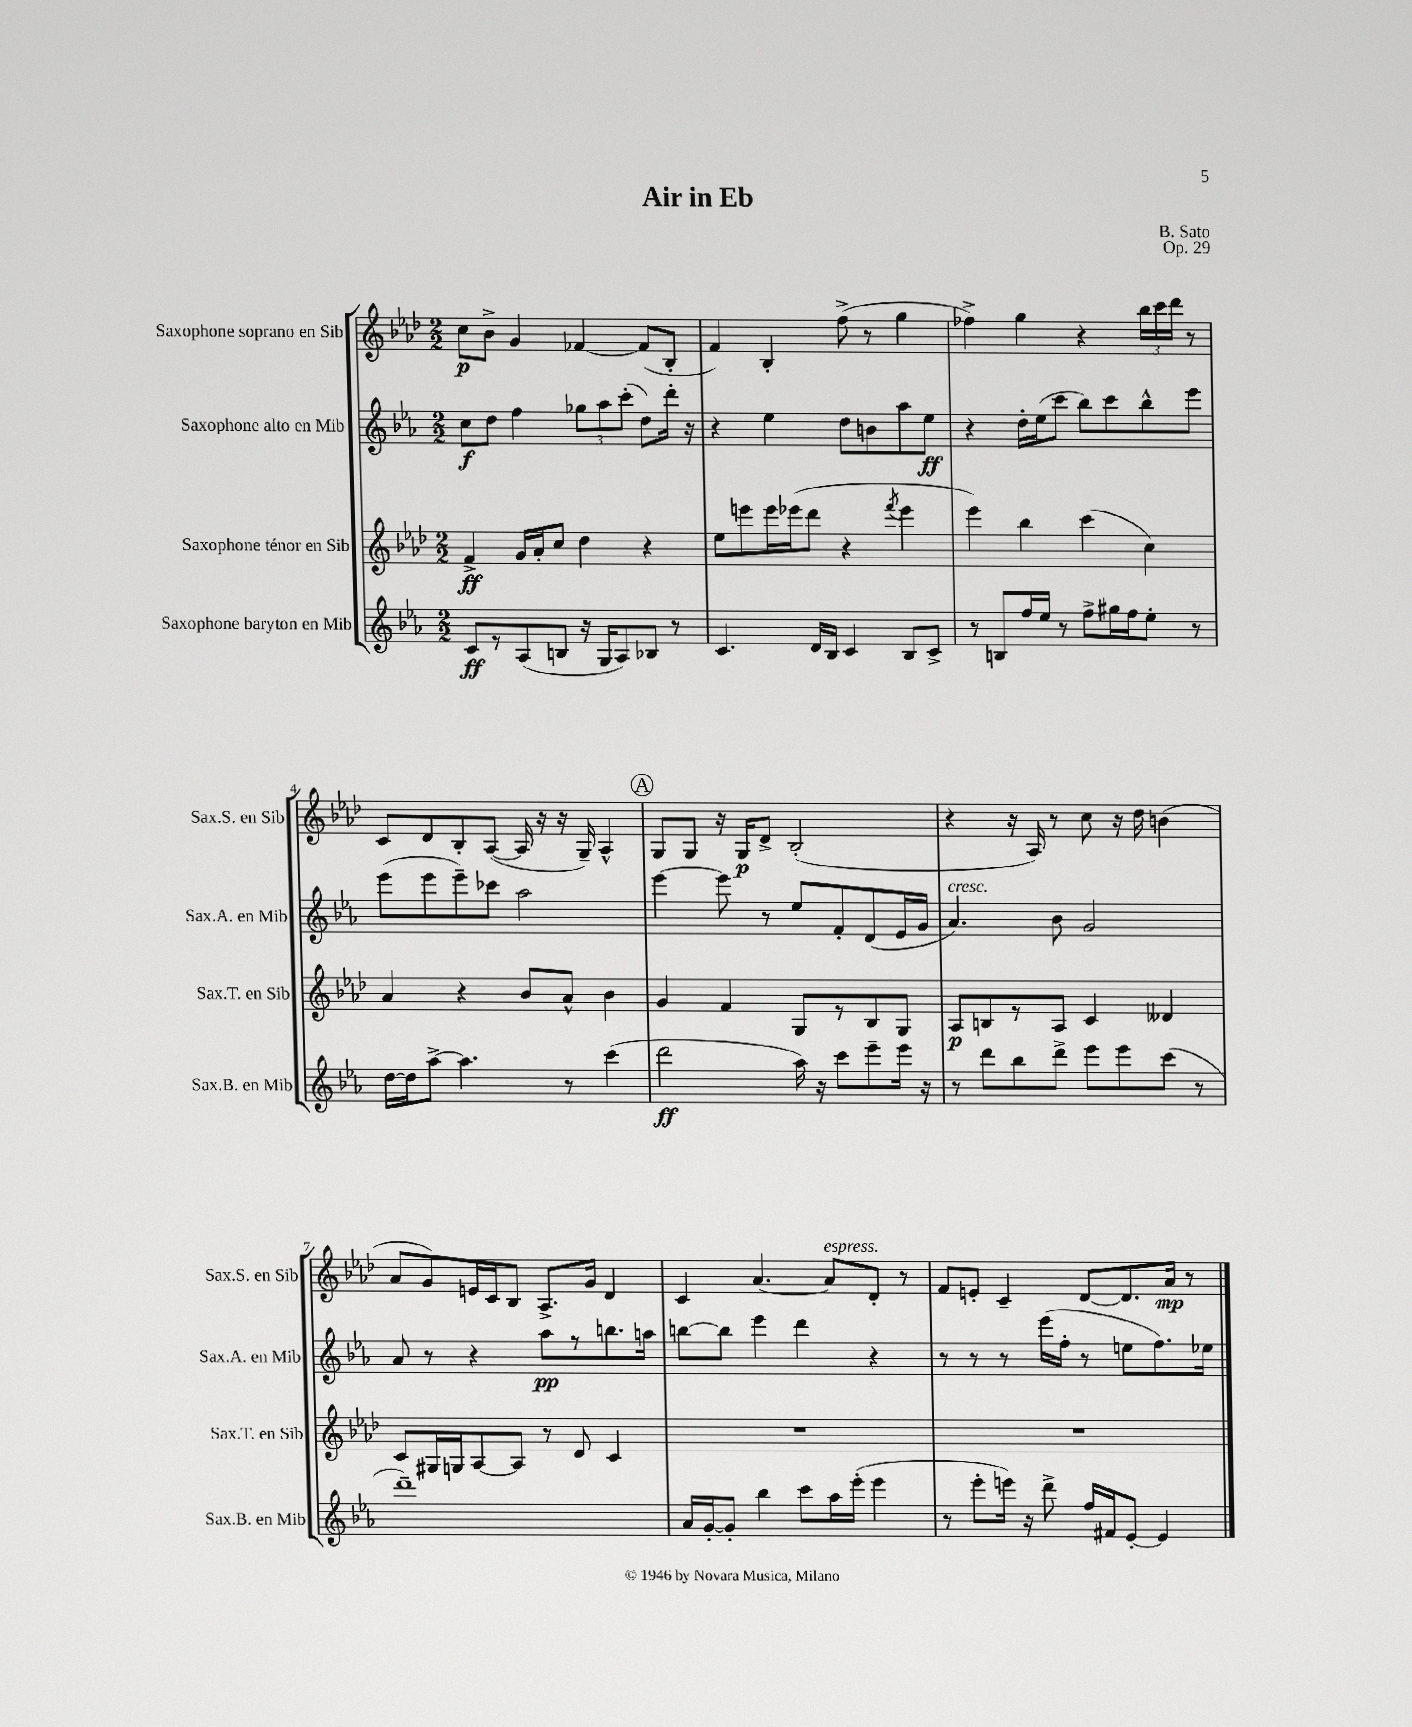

**kern	**kern	**kern	**kern
*staff4	*staff3	*staff2	*staff1
*clefG2	*clefG2	*clefG2	*clefG2
*k[b-e-a-]	*k[b-e-a-d-]	*k[b-e-a-]	*k[b-e-a-d-]
*M2/2	*M2/2	*M2/2	*M2/2
8c	4f^	8cc	8cc
8r	.	8dd	8b-^
(8A-	16g	4ff	4g
.	16a-'	.	.
8B	8cc	.	.
16r	4dd-	12gg-	[4f-
16G	.	.	.
.	.	12aa-	.
8A-)	.	.	.
.	.	(12ccc'	.
8B-	4r	8dd)	(8f-]
8r	.	16ddd'	8B-'
.	.	16r	.
=	=	=	=
4.c	8ee-	4r	4f)
.	8eee	.	.
.	16eee	4ee-	4B-'
.	(16eee-	.	.
16d	8ddd-	.	.
16B-	.	.	.
4c	4r	8dd	(8ff^
.	.	8b	8r
.	8qfff	.	.
8B-	4eee-	8aa-	4gg
8c^	.	8ee-	.
=	=	=	=
8r	4eee-)	4r	4ff-^)
8B	.	.	.
16ff	4bb-	16dd'	4gg
16ee-	.	(16ee-	.
8r	.	8ccc	.
8ff^	(4ccc	8bb-)	4r
16gg#	.	8ccc	.
16ff	.	.	.
8ee-'	4cc)	8bb-^^	24bb-
.	.	.	24ccc
.	.	.	24ddd-
8r	.	8eee-	8r
=	=	=	=
[16dd	4a-	(8eee-	8c
16dd]	.	.	.
[8aa-^	.	8eee-	8d-
4.aa-]	4r	8eee-~)	8B-'
.	.	8ccc-	([8A-
.	8b-	2aa-	16A-]
.	.	.	16r
8r	8a-^^	.	16r
.	.	.	16G~)
(4ccc	4b-	.	4A-^^
=	=	=	=
2ddd	4g	[4eee-	8G
.	.	.	8G
.	4f	8eee-]	16r
.	.	.	16G
.	.	8r	8d-^
16aa-)	8G	8ee-	(2B-'
16r	.	.	.
8ccc	8r	8f'	.
8eee-~	8B-	(8d	.
16eee-	8G	16e-	.
16r	.	16g	.
=	=	=	=
8r	8A-	4.a-)	4r
8ddd	8B	.	.
8bb-	8r	.	16r
.	.	.	16A-)
8ddd^	8A-	8b-	8r
8eee-	4c	2g	8cc
8eee-	.	.	16r
.	.	.	16dd-
(8ccc	4d--	.	(4b
8r	.	.	.
=	=	=	=
1ddd~)	8c	8a-	8a-
.	16G#	8r	8g)
.	16G	.	.
.	[8A-	4r	16e
.	.	.	16c
.	8A-]	.	8B-
.	8r	8aa-	8.A-^
.	8d-	8r	.
.	.	.	16g
.	4c	8.bb	4d-
.	.	16aa	.
=	=	=	=
16a-	1r	[8bb	4c
[16g'	.	.	.
8g']	.	8bb]	.
4bb-	.	4eee-	[4.a-
8ccc	.	4ddd	.
16aa-	.	.	8a-]
(16eee-'	.	.	.
4eee-	.	4r	8d-'
.	.	.	8r
=	=	=	=
8r	1r	8r	8f
8eee-'	.	8r	8e'
16eee)	.	8r	4c~
16r	.	.	.
8ddd^	.	(16eee-	.
.	.	16ff'	.
16ff	.	8r	[8d-
16f#	.	.	.
[8e-'	.	8ee	8.d-]
4e-]	.	8.ff)	.
.	.	.	16a-
.	.	.	8r
.	.	16ee-	.
==	==	==	==
*-	*-	*-	*-
